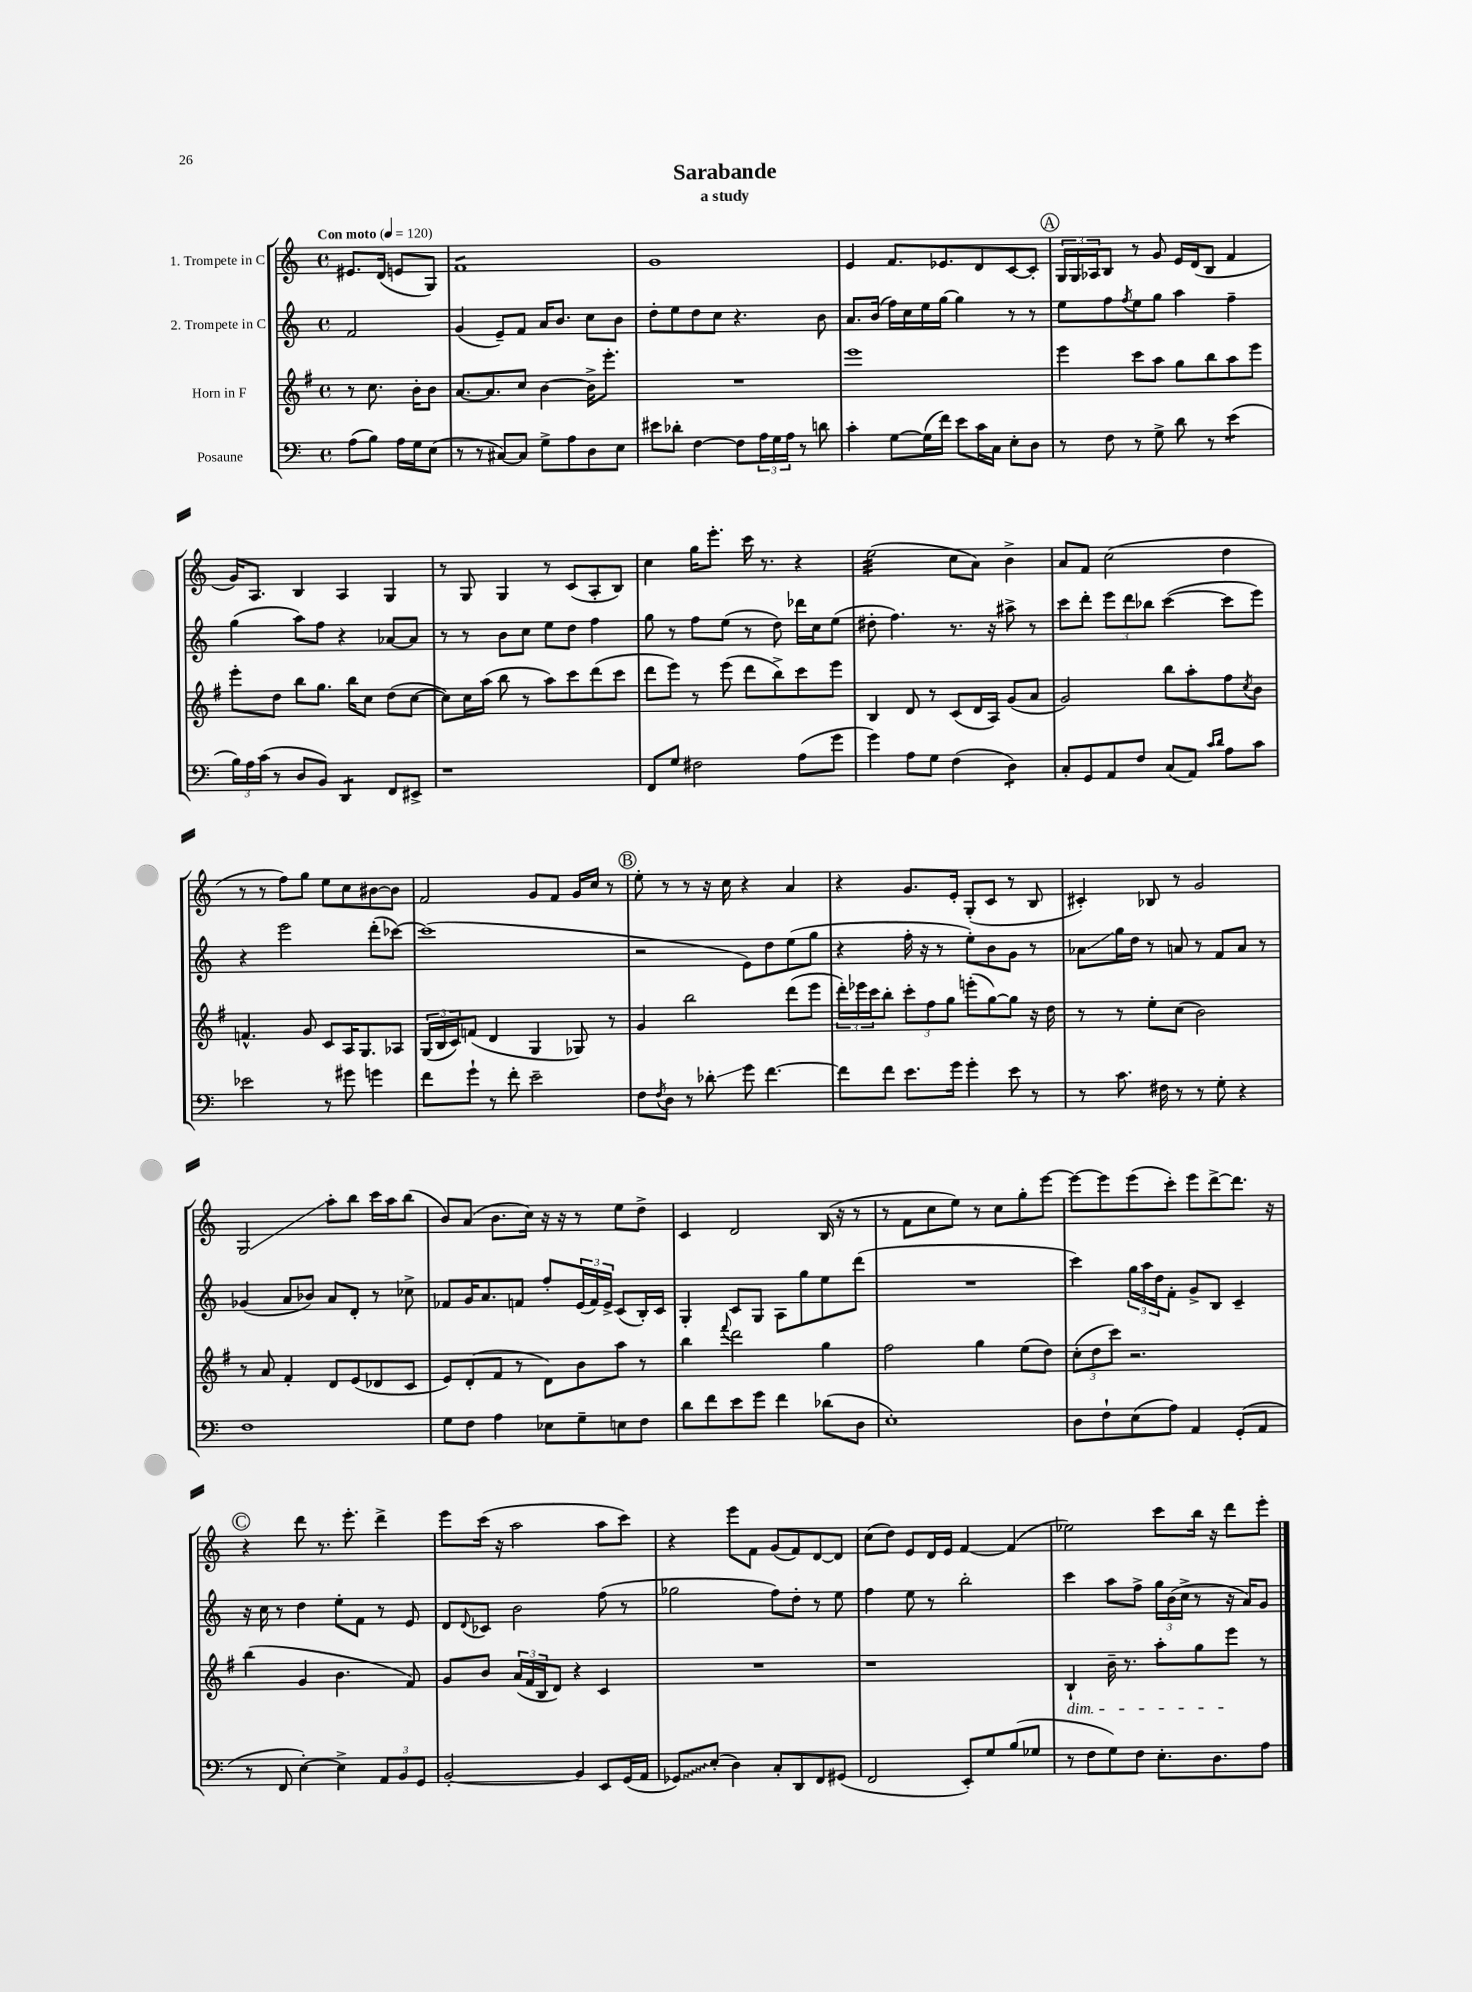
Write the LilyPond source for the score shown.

\header { title = "Sarabande" subtitle = "a study" }
<<
\new StaffGroup <<
\new Staff = "s0" \with { instrumentName = "1. Trompete in C" } {
    \clef treble \key c \major \defaultTimeSignature \time 4/4 \partial 2 \tempo "Con moto" 4 = 120
    eis'8. d'16( e'8 g8) |
    f'1:8 |
    g'1 |
    e'4 f'8. ees'8. d'8 c'8~ c'8-. |
    \mark \markup { \circle "A" } \tuplet 3/2 { g16 g16 aes16 } b8 r8 g'8 e'16 d'16( b8 f'4 |
    g'16) a8. b4 a4 g4 |
    r8 g8 g4 r8 c'8( a8-. b8) |
    c''4 g''16 e'''8.-. c'''16 r8. r4 |
    e''2:32( c''8 a'8) b'4-> |
    a'8 f'8 c''2( d''4 |
    r8 r8 f''8) g''8 e''8 c''8 bis'8~ bis'8 |
    f'2 g'8 f'8 g'16 c''16 r8 |
    \mark \markup { \circle "B" } e''8-. r8 r8 r16 c''16 r4 a'4 |
    r4 g'8. e'16-. g8-.( c'8 r8 b8 |
    cis'4-.) bes8 r8 g'2 |
    g2\glissando a''8-. b''8 c'''16 a''16 b''8( |
    b'8) a'8( b'8. c''16) r16 r16 r8 e''8 d''8-> |
    c'4 d'2 b16( r16 r8 |
    r8 f'8 c''8 e''8) r8 c''8 g''8-. e'''8~ |
    e'''8~ e'''8 e'''8( c'''8-.) e'''8 d'''8~-> d'''8. r16 |
    \mark \markup { \circle "C" } r4 d'''8 r8. e'''8.-. d'''4-> |
    e'''8 c'''16( r16 a''2 a''8 c'''8) |
    r4 e'''8 f'8 g'8( f'8) d'8~ d'8 |
    c''8( d''8) e'8 d'16 e'16 f'4~ f'4( |
    ees''2) c'''8 b''16 r16 d'''8 e'''8-. \bar "|." |
}
\new Staff = "s1" \with { instrumentName = "2. Trompete in C" } {
    \clef treble \key c \major \defaultTimeSignature \time 4/4 \partial 2
    f'2 |
    g'4( e'8--) f'8 a'16 b'8. c''8 b'8 |
    d''8-. e''8 d''8 c''8 r4. b'8 |
    a'8. b'16( f''16) c''16 e''16 g''16~ g''4 r8 r8 |
    \mark \markup { \circle "A" } e''8 f''8 \acciaccatura { f''8 } e''8 g''8 a''4 f''4-- |
    g''4( a''8) f''8 r4 aes'8~ aes'8 |
    r8 r8 b'8 c''8 e''8 d''8 f''4 |
    g''8 r8 f''8 e''8( r8 d''8) des'''16 c''16 e''8( |
    dis''8-. f''4.) r8. r16 ais''8-> r8 |
    c'''8 d'''8-. \tuplet 3/2 { e'''8 d'''8 bes''8 } c'''4~( c'''8 e'''8) |
    r4 e'''2 d'''8-.( ces'''8~) |
    ces'''1( |
    \mark \markup { \circle "B" } r2 e'8) d''8 e''8( g''8 |
    r4 f''16-. r16 r8 e''8-.) b'8 g'8 r8 |
    aes'8\glissando g''16 d''16 r8 a'8 r8 f'8 a'8 r8 |
    ges'4( a'8 bes'8) a'8 d'8-. r8 ces''8-> |
    fes'8 g'16 a'8. f'8 f''8-. \tuplet 3/2 { e'16( f'16) e'16-> } c'8( b16-.) c'16 |
    g4-. c'8 g8 a8 g''8 e''8 d'''8( |
    R1 |
    c'''4) \tuplet 3/2 { g''16 a''16 d''16 } f'8-. g'8-> b8 c'4-- |
    \mark \markup { \circle "C" } r16 c''16 r8 d''4 e''8-. f'8 r8 e'8 |
    d'8 \appoggiatura { d'8 } ces'8 b'2 f''8( r8 |
    ges''2 f''8) d''8-. r8 e''8 |
    f''4 e''8 r8 b''2-. |
    c'''4 a''8 f''8-> \tuplet 3/2 { g''16 b'16( c''16-> } r8 r16 a'16) g'8 \bar "|." |
}
\new Staff = "s2" \with { instrumentName = "Horn in F" } {
    \clef treble \key g \major \defaultTimeSignature \time 4/4 \partial 2
    r8 c''8. b'16-. b'8 |
    a'8.~ a'8. c''8 b'4~ b'16-> e'''8.-. |
    R1 |
    e'''1 |
    \mark \markup { \circle "A" } e'''4 c'''8 a''8 g''8 b''8 a''8 e'''8 |
    e'''8-. d''8 b''8 g''8. b''16 c''8 d''8( c''8~ |
    c''8) c''16 a''16( b''8 r8 a''8) c'''8 d'''8( c'''8 |
    d'''8 e'''8) r8 e'''8( d'''8 b''8->) c'''8 e'''8 |
    b4 d'8 r8 c'8( d'16 a16) g'8( a'8 |
    g'2) b''8 a''8-. fis''8 \acciaccatura { c''8 } b'8 |
    f'4.-^ g'8 c'8 a16 g8. aes8 |
    \tuplet 3/2 { g16( b16 c'16) } f'8( d'4 g4 ges8) r8 |
    \mark \markup { \circle "B" } g'4 b''2 d'''8( e'''8 |
    \tuplet 3/2 { d'''16-.) ees'''16 c'''16 } b''8-. \tuplet 3/2 { c'''8-. fis''8 g''8 } e'''8-.( g''8~) g''8 r16 d''16 |
    r8 r8 e''8-. c''8( b'2) |
    r8 a'8 fis'4-. d'8 e'8( des'8 c'8 |
    e'8) d'8-.( fis'8 r8 d'8) b'8 a''8 r8 |
    b''4 \appoggiatura { fis'''8 } d'''2 g''4 |
    fis''2 g''4 e''8( d''8) |
    \tuplet 3/2 { c''8-.( d''8 c'''8) } r2. |
    \mark \markup { \circle "C" } b''4( g'4 b'4. fis'8) |
    g'8 b'8 \tuplet 3/2 { a'16( fis'16 b16 } d'8) r4 c'4 |
    R1 |
    r1 |
    b4-!\dim b'16-- r8. a''8-. g''8 e'''8\! r8 \bar "|." |
}
\new Staff = "s3" \with { instrumentName = "Posaune" } {
    \clef bass \key c \major \defaultTimeSignature \time 4/4 \partial 2
    a8( b8) a16 g16 e8( |
    r8 r8 cis8~) cis8 g8-> a8 d8 e8 |
    eis'8 des'8-. f4~ f8 \tuplet 3/2 { a16 g16 a16 } r8 d'8 |
    c'4-. g8~ g16( f'16) e'8 c'16 c16 e8-. d8 |
    \mark \markup { \circle "A" } r8 f8 r8 g8-> d'8 r8 e'4:8( |
    \tuplet 3/2 { b16) a16 c'16( } r8 d8 b,8) d,4:8 f,8 eis,8-> |
    r1 |
    f,8 g8 fis2 a8( g'8 |
    g'4) a8 g8 f4( d4:8) |
    c8-. g,8 a,8 f8 c8( a,8) \grace { c'16 d'16 } a8 c'8 |
    ees'2 r8 gis'8 g'4 |
    f'8 g'8-! r8 f'8-. e'2-- |
    \mark \markup { \circle "B" } f8 \acciaccatura { f8 } d8 r8 des'8-.\glissando g'8 f'4.~ |
    f'8 f'8 e'8. g'16 g'4-. e'8 r8 |
    r8 c'8. fis16 r8 r8 g8-. r4 |
    f1 |
    g8 f8 a4 ees8 g8-- e8 f8 |
    d'8 f'8 e'8 g'8 f'4 des'8( d8 |
    e1-.) |
    d8 f8-! e8( a8) a,4 g,8-.( a,8 |
    \mark \markup { \circle "C" } r8 f,8 e4~-.) e4-> \tuplet 3/2 { a,8 b,8 g,8 } |
    b,2~-. b,4 e,8 g,16( a,16 |
    \once \override Glissando.style = #'zigzag ges,8\glissando) e8-.( d4) c8-. d,8 f,8 gis,8( |
    f,2 e,8-.) g8 b8( ges8 |
    r8 f8 g8) f8 e8.-. d8. a8 \bar "|." |
}
>>
>>
\layout { \context { \Score \remove "Bar_number_engraver" } }
